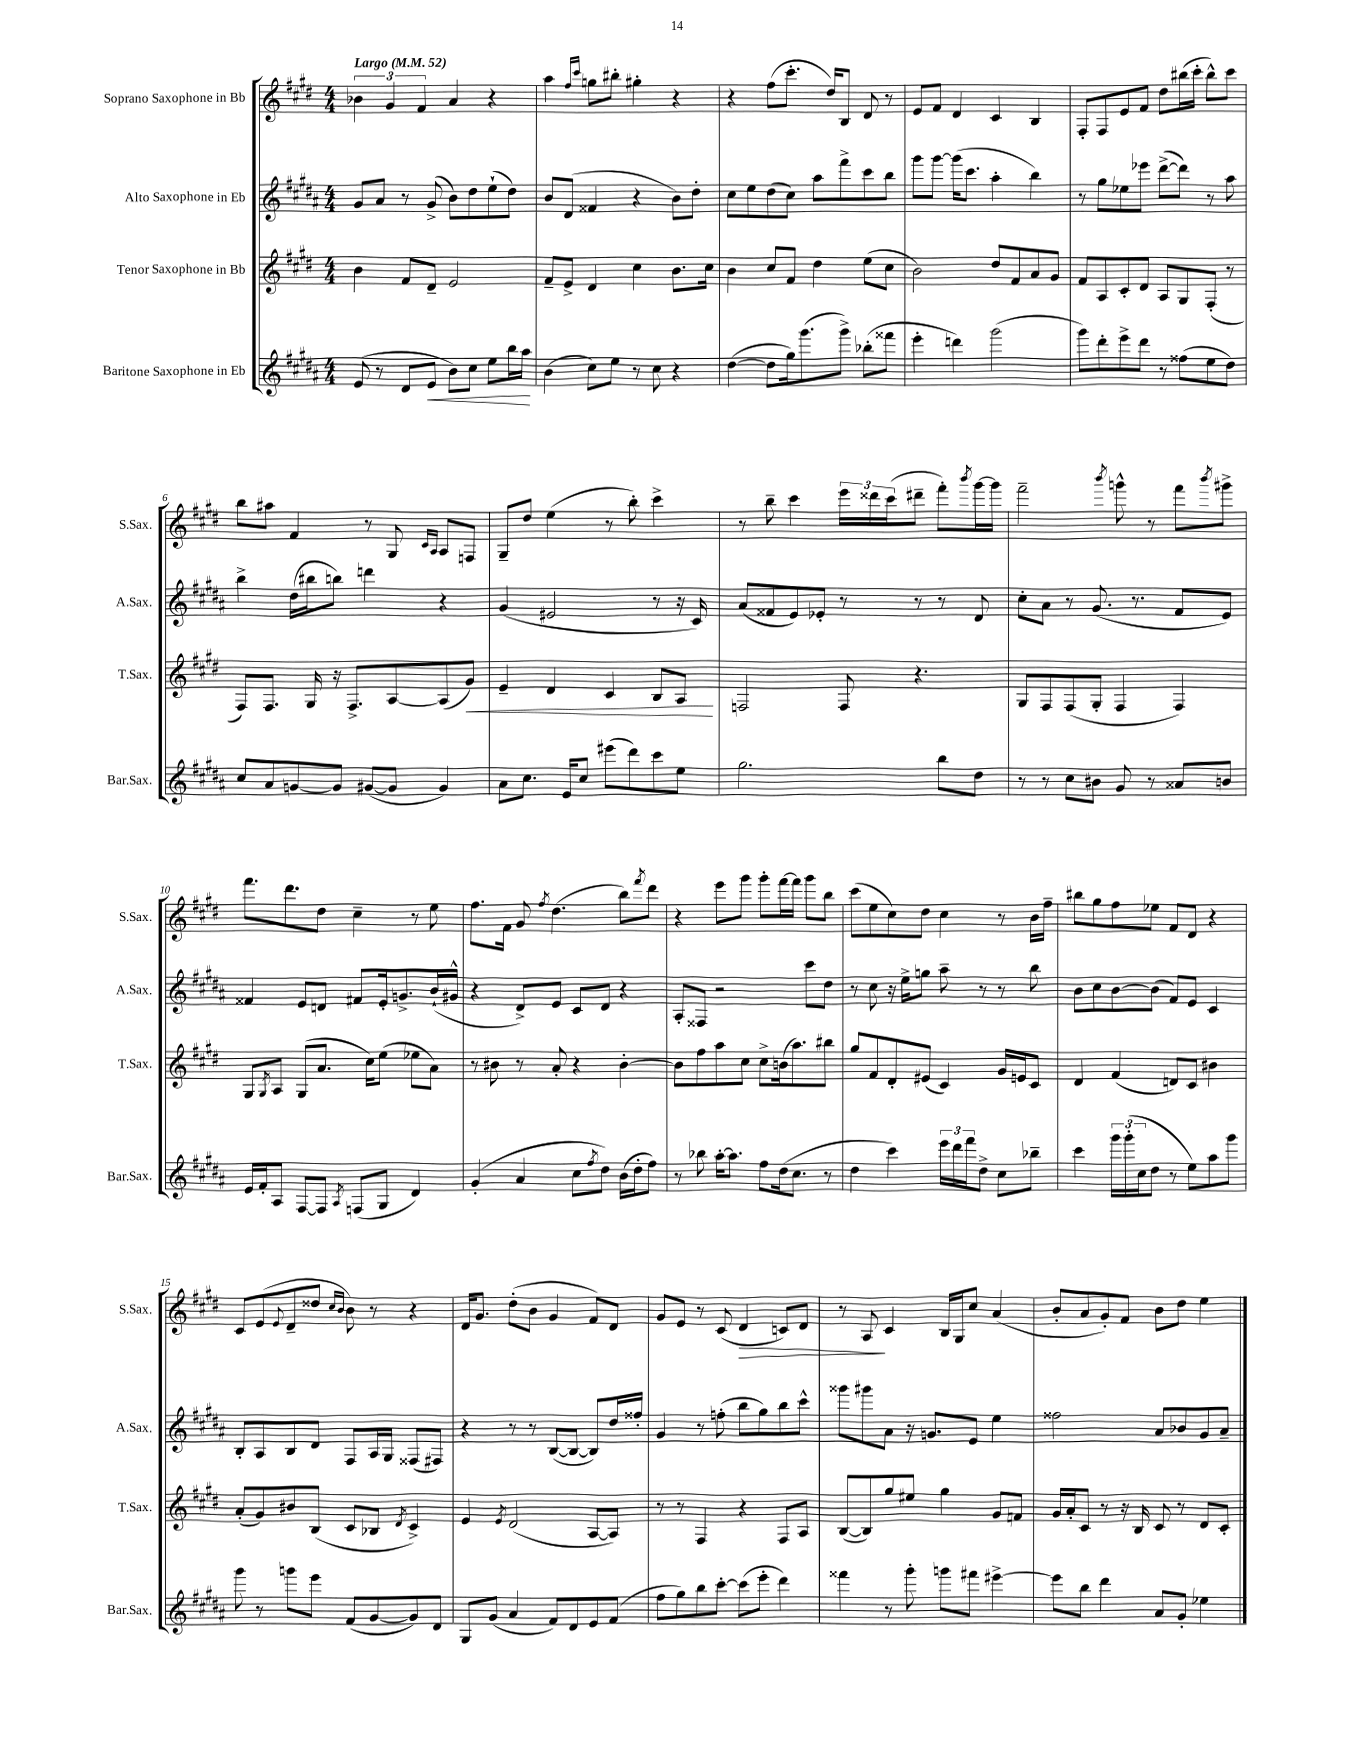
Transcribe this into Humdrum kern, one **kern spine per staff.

**kern	**kern	**kern	**kern
*staff4	*staff3	*staff2	*staff1
*clefG2	*clefG2	*clefG2	*clefG2
*k[f#c#g#d#a#]	*k[f#c#g#d#]	*k[f#c#g#d#a#]	*k[f#c#g#d#]
*M4/4	*M4/4	*M4/4	*M4/4
*MM52	*MM52	*MM52	*MM52
(8e	4b	8g#	6b-
8r	.	8a#	.
.	.	.	6g#
8d#	8f#	8r	.
.	.	.	6f#
8e	8d#~	(8g#^	.
8b)	2e	8b)	4a
8cc#	.	8dd#	.
8ee	.	(8ee`	4r
16bb	.	8dd#)	.
16aa#	.	.	.
=	=	=	=
(4b	8f#~	8b	4aa
.	8e^	(8d#	.
.	.	.	16qqff#
.	.	.	16qqccc#
8cc#)	4d#	4f##	8gg
8ee	.	.	8bb#'
8r	4cc#	4r	4gg#'
8cc#	.	.	.
4r	8.b	8b)	4r
.	.	8dd#'	.
.	16cc#	.	.
=	=	=	=
([4dd#	4b	8cc#	4r
.	.	8ee	.
8dd#]	8cc#	(8dd#	(8ff#
16gg#)	8f#	8cc#)	8.ccc#'
(8.ggg#	.	.	.
.	4dd#	8aa#	.
.	.	.	16dd#)
8ggg#^)	.	8fff#^	8B
(8bb-'	(8ee	8ccc#	8d#
8fff##	8cc#	8bb	8r
=	=	=	=
4eee'	2b)	8ggg#	8e
.	.	[8ggg#	8f#
4ddd)	.	(16ggg#]	4d#
.	.	8.ccc#	.
(2ggg#	8dd#	4aa#'	4c#
.	8f#	.	.
.	8a	4bb)	4B
.	8g#	.	.
=	=	=	=
8ggg#)	8f#	8r	8F#'
8ddd#'	8A	8gg#	8F#
8eee^	8c#'	8ee-	8e
8ddd#	8d#	8eee-	8f#
8r	8A	([8ddd#^	8dd#
(8ff##	8G#	8ddd#])	(16bb#
.	.	.	16ccc#'
8ee	(8F#'	8r	8bb#^^)
8dd#)	8r	8aa#	8ccc#
=	=	=	=
8cc#	8F#)	4bb^	8bb
8a#	8.F#	.	8aa#
[8g	.	(16dd#	4f#
.	16G#	16bb#	.
8g]	16r	8bb)	.
.	8.F#^	.	.
([8g#	.	4ddd	8r
8g#]	[8A	.	8G#
.	.	.	16qqc#
.	.	.	16qqA
4g#)	(8A]	4r	8A
.	8g#)	.	8F
=	=	=	=
8a#	4e~	(4g#	8G#~
8.cc#	.	.	8dd#
.	4d#	2e#	(4ee
16e	.	.	.
8cc#	.	.	.
(8eee#	4c#	.	8r
8ddd#)	.	.	8bb')
8ccc#	8B	8r	4ccc#^
8ee	8A	16r	.
.	.	16c#)	.
=	=	=	=
2.gg#	2F	(8a#	8r
.	.	8f##	8bb~
.	.	8e)	4ccc#
.	.	8e-'	.
.	8F	8r	24eee
.	.	.	24ddd##
.	.	.	(24ccc#
.	4.r	8r	8ddd#~
8bb	.	8r	8fff#')
.	.	.	8qbbb
8dd#	.	8d#	[16ggg#
.	.	.	16ggg#]
=	=	=	=
8r	8G#	8cc#'	2fff#~
8r	8F#	8a#	.
8cc#	(8F#	8r	.
8b#	8G#'	(8.g#	.
.	.	.	8qbbb
8g#	4F#	.	8ggg^^
.	.	8.r	.
8r	.	.	8r
8a##	4F#)	8f#	8fff#
.	.	.	8qbbb
8b	.	8e)	8ggg#^
=	=	=	=
16e	8G#	4f##	8.fff#
16f#'	.	.	.
.	8qG#	.	.
8A#	8A	.	.
.	.	.	8.ddd#
[8F#	(8G#	8e	.
8F#]	8.a	8d	8dd#
8qA#	.	.	.
(8F	.	8f#	4cc#~
.	16cc#)	.	.
8G#	(8ee	16e'	.
.	.	8.g^	.
4d#)	8ee-	.	8r
.	8a)	(16b`	8ee
.	.	16g#^^	.
=	=	=	=
(4g#'	8r	4r	8.ff#
.	8b#	.	.
.	.	.	16f#
4a#	8r	8d#^)	8g#
.	.	.	8qff#
.	8a'	8e	(4.dd#
8cc#	4r	8c#	.
8qff#	.	.	.
8dd#)	.	8d#	.
(16b	[4b#'	4r	8bb)
16dd#'	.	.	.
.	.	.	8qfff#
8ff#)	.	.	8ddd#
=	=	=	=
8r	8b#]	8A#'	4r
8bb-	8ff#	8F##	.
[16aa#'	8aa	2r	8eee
8.aa#]	.	.	.
.	8cc#	.	8ggg#
8ff#	8cc#^	.	8ggg#'
(16dd#	(16b	.	[16fff#
8.cc#	8.aa)	.	16fff#]
.	.	8ccc#	8ggg#
8r	8bb#	8dd#	8bb
=	=	=	=
4dd#	8gg#	8r	(8ccc#
.	8f#	8cc#	8ee
4ccc#)	8d#'	16r	8cc#)
.	.	16ee^	.
.	(8e#	8gg	8dd#
24eee	4c#)	8aa#~	4cc#
24ddd#	.	.	.
24fff#	.	.	.
8dd#^	.	8r	.
8cc#	16g#	8r	8r
.	16e	.	.
8bb-~	8c#	8bb	16b
.	.	.	16ff#~
=	=	=	=
4ccc#	4d#	8b	8bb#
.	.	8cc#	8gg#
24ggg#	(4f#	[8b	8ff#
(24ggg#'	.	.	.
24cc#	.	.	.
8dd#	.	(8b]	8ee-
8r	8d)	8f#)	8f#
8ee)	8c#	8e	8d#
8aa#	4b#	4c#	4r
8ggg#	.	.	.
=	=	=	=
8ggg#	(8a'	8B'	8c#
8r	8g#)	8A#	(8e
.	.	.	8qqe
8ggg	8b#	8B	8d#~
8eee	(8B	8d#	8dd##
.	.	.	16qqcc#
.	.	.	16qqb
(8f#	8c#	8F#	8b)
[8g#	8B-	16A#	8r
.	.	16G#	.
.	8qd#	.	.
8g#])	4c#^)	(8F##	4r
8d#	.	8F#)	.
=	=	=	=
8G#	4e	4r	16d#
.	.	.	8.g#
(8g#	.	.	.
.	8qe	.	.
4a#	(2d#	8r	(8dd#'
.	.	8r	8b
8f#)	.	([8B	4g#
8d#	.	8B_	.
8e	[8A	8B])	8f#)
(8f#	8A])	16dd#	8d#
.	.	16ff##'	.
=	=	=	=
8ff#	8r	4g#	8g#
8gg#)	8r	.	8e
8bb	4F#	8r	8r
[8ccc#'	.	(8ff'	(8c#
(8ccc#]	4r	8bb	4d#
8eee'	.	8gg#)	.
4ddd#)	8F#	8bb	8c)
.	8A	8ccc#^^	8d#
=	=	=	=
4fff##	([8B	8ggg##	8r
.	8B])	8ggg#	8A
8r	8gg#	8a#	4c#
8ggg#'	8ee#	16r	.
.	.	8.g	.
8ggg	4gg#	.	16B
.	.	.	16G#
8fff#	.	8e	8cc#
[4eee#^	8g#	4ee	(4a
.	8f	.	.
=	=	=	=
8eee#]	16g#	2ff##	8b'
.	16a'	.	.
8bb	8c#	.	8a
4ddd#	8r	.	8g#')
.	16r	.	8f#
.	16B	.	.
8a#	8c#	8a#	8b
8g#'	8r	8b-	8dd#
4ee-	8d#	8g#	4ee
.	8c#'	8a#~	.
==	==	==	==
*-	*-	*-	*-
